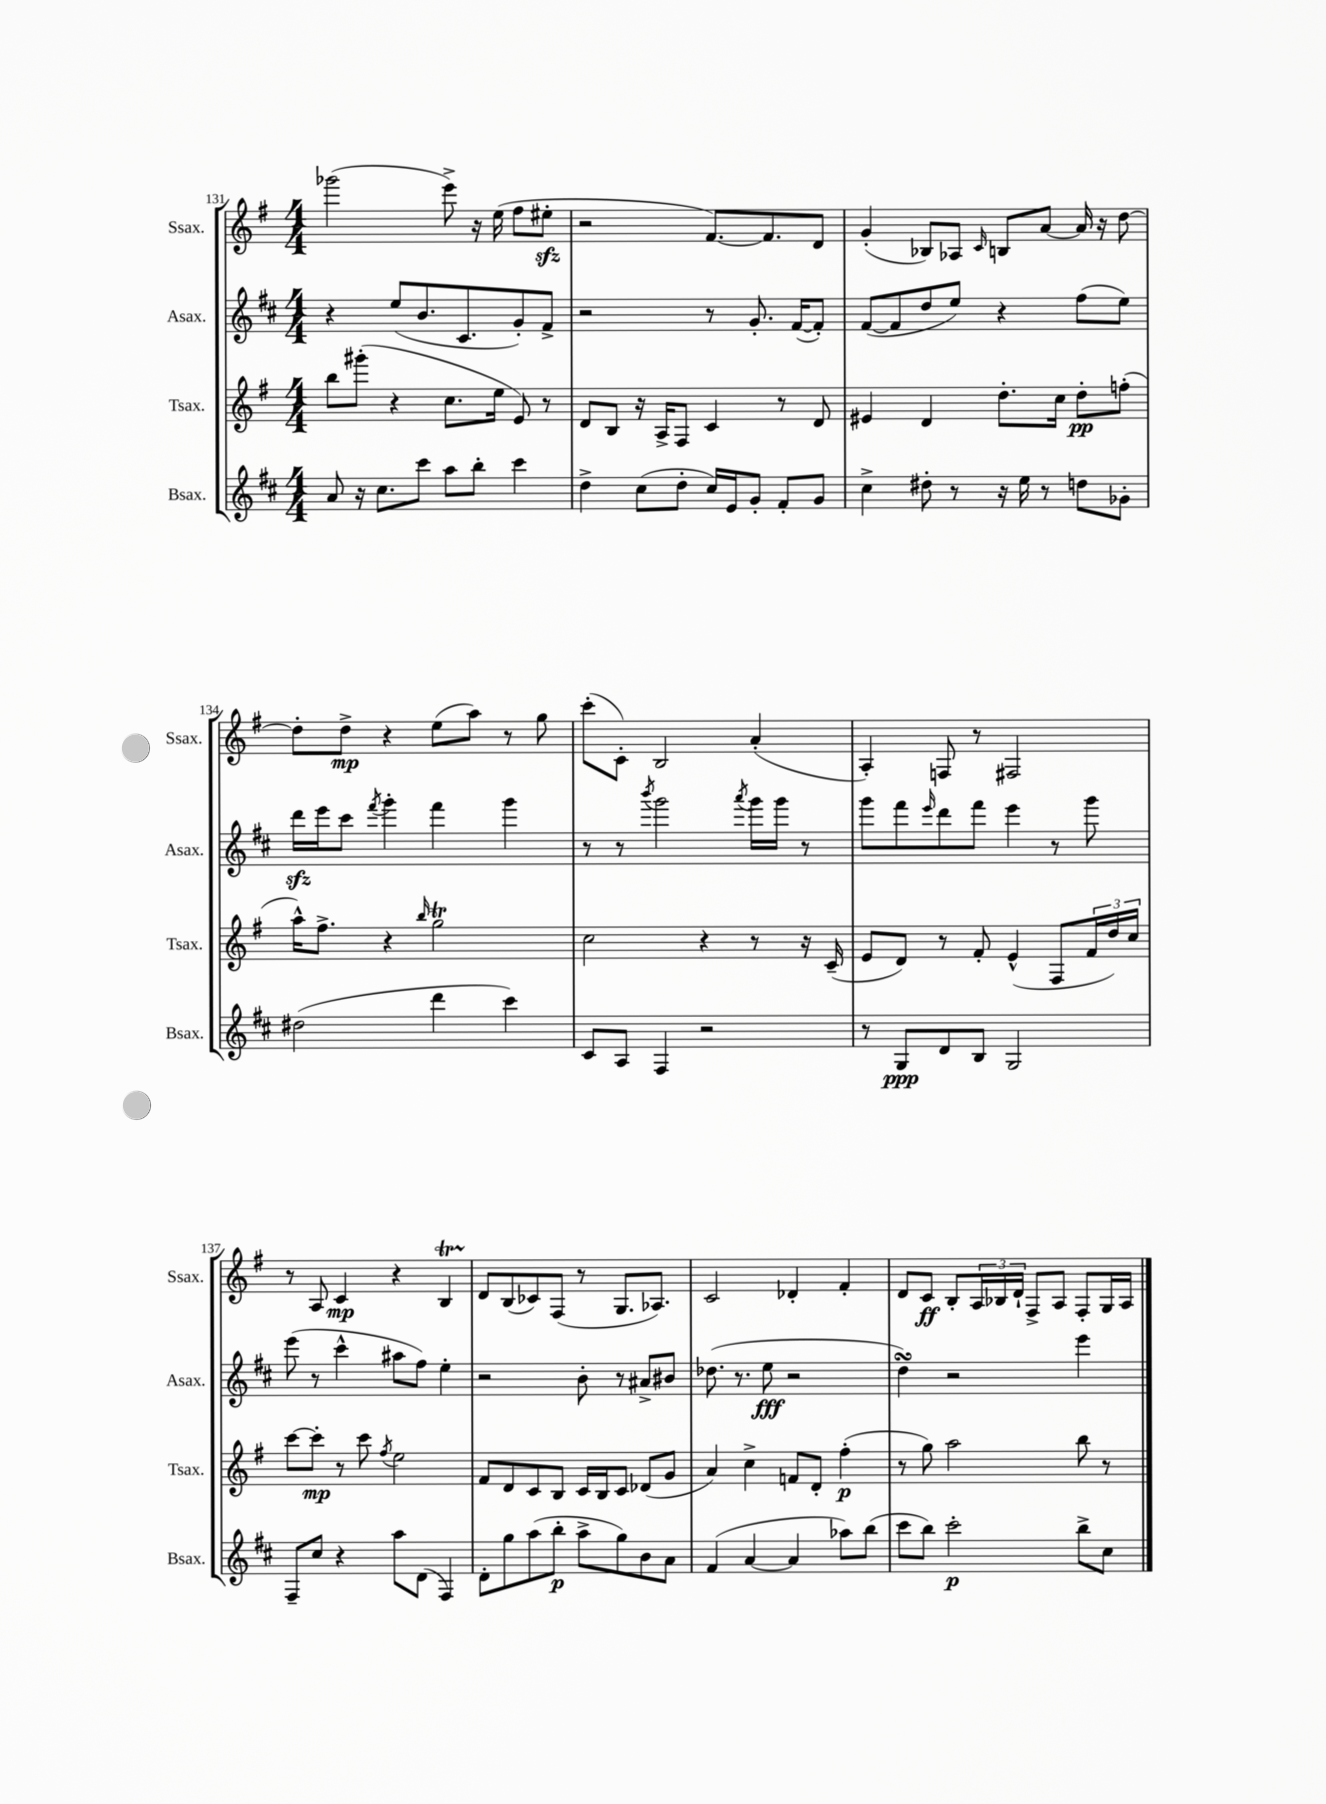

**kern	**kern	**kern	**kern
*staff4	*staff3	*staff2	*staff1
*clefG2	*clefG2	*clefG2	*clefG2
*k[f#c#]	*k[f#]	*k[f#c#]	*k[f#]
*M4/4	*M4/4	*M4/4	*M4/4
8a	8bb	4r	(2ggg-
16r	(8ggg#'	.	.
8.cc#	.	.	.
.	4r	(8ee	.
8ccc#	.	8.b	.
8aa	8.cc	.	8eee^)
.	.	8.c#	.
8bb'	.	.	16r
.	16ee	.	(16ee
4ccc#	8e)	8g')	8ff#
.	8r	8f#^	8ee#'
=	=	=	=
4dd^	8d	2r	2r
.	8B	.	.
(8cc#	16r	.	.
.	16A^	.	.
8dd'	8F#	.	.
16cc#)	4c	8r	[8.f#)
16e	.	.	.
8g'	.	8.g'	.
.	.	.	8.f#]
8f#'	8r	.	.
.	.	([16f#	.
8g	8d	8f#'])	8d
=	=	=	=
4cc#^	4e#	([8f#	(4g'
.	.	8f#]	.
8dd#'	4d	8dd	8B-)
8r	.	8ee)	8A-
.	.	.	16qqc
16r	8.dd'	4r	8B
16ee	.	.	.
8r	.	.	[8a
.	16cc	.	.
8dd	8dd'	(8ff#	16a]
.	.	.	16r
8g-'	(8ff'	8ee)	[8dd
=	=	=	=
(2dd#	16aa^^)	16ddd	8dd']
.	8.ff#^	16eee	.
.	.	8ccc#	8dd^
.	.	8qfff#	.
.	4r	4ggg'	4r
.	16qqbb	.	.
4ddd	2gg	4fff#	(8ee
.	.	.	8aa)
4ccc#)	.	4ggg	8r
.	.	.	8gg
=	=	=	=
8c#	2cc	8r	(8ccc'
8A	.	8r	8c')
.	.	8qbbb	.
4F#	.	2ggg	2B
2r	4r	.	.
.	.	8qaaa	.
.	8r	16ggg	(4a'
.	.	16ggg	.
.	16r	8r	.
.	(16c~	.	.
=	=	=	=
8r	8e	8ggg	4A')
8G	8d)	8fff#	.
.	.	16qqeee	.
8d	8r	8ddd	8F
8B	8f#'	8fff#	8r
2G	(4e^^	4eee	2F#
.	8F#	8r	.
.	24f#	8ggg	.
.	24dd)	.	.
.	24cc	.	.
=	=	=	=
8F#~	[8ccc	(8eee	8r
8cc#	8ccc']	8r	8A
4r	8r	4ccc#^^	4c
.	8ccc	.	.
.	8qff#	.	.
8aa	2ee	8aa#	4r
(8d	.	8ff#)	.
4F#)	.	4ee'	4B
=	=	=	=
8d'	8f#	2r	8d
8gg	8d	.	(8B
(8aa	8c	.	8c-)
8bb'	8B	.	(8F#
8aa^	16c	8b'	8r
.	16B	.	.
8gg)	8c	8r	8.G
8b	(8d-	8a#^	.
.	.	.	8.A-)
8a	8g	8b#	.
=	=	=	=
(4f#	4a)	(8.dd-	2c
.	.	8.r	.
[4a	4cc^	.	.
.	.	8ee	.
4a]	8f	2r	4d-'
.	8d'	.	.
8aa-)	(4ff#'	.	4f#'
(8bb	.	.	.
=	=	=	=
8ccc#	8r	4dd)	8d
8bb)	8gg)	.	8c
2ccc#'	2aa	2r	8B'
.	.	.	24A
.	.	.	24B-
.	.	.	24d`
.	.	.	8F#^
.	.	.	8A
8bb^	8bb	4eee	8F#'
8cc#	8r	.	16G
.	.	.	16A
==	==	==	==
*-	*-	*-	*-
